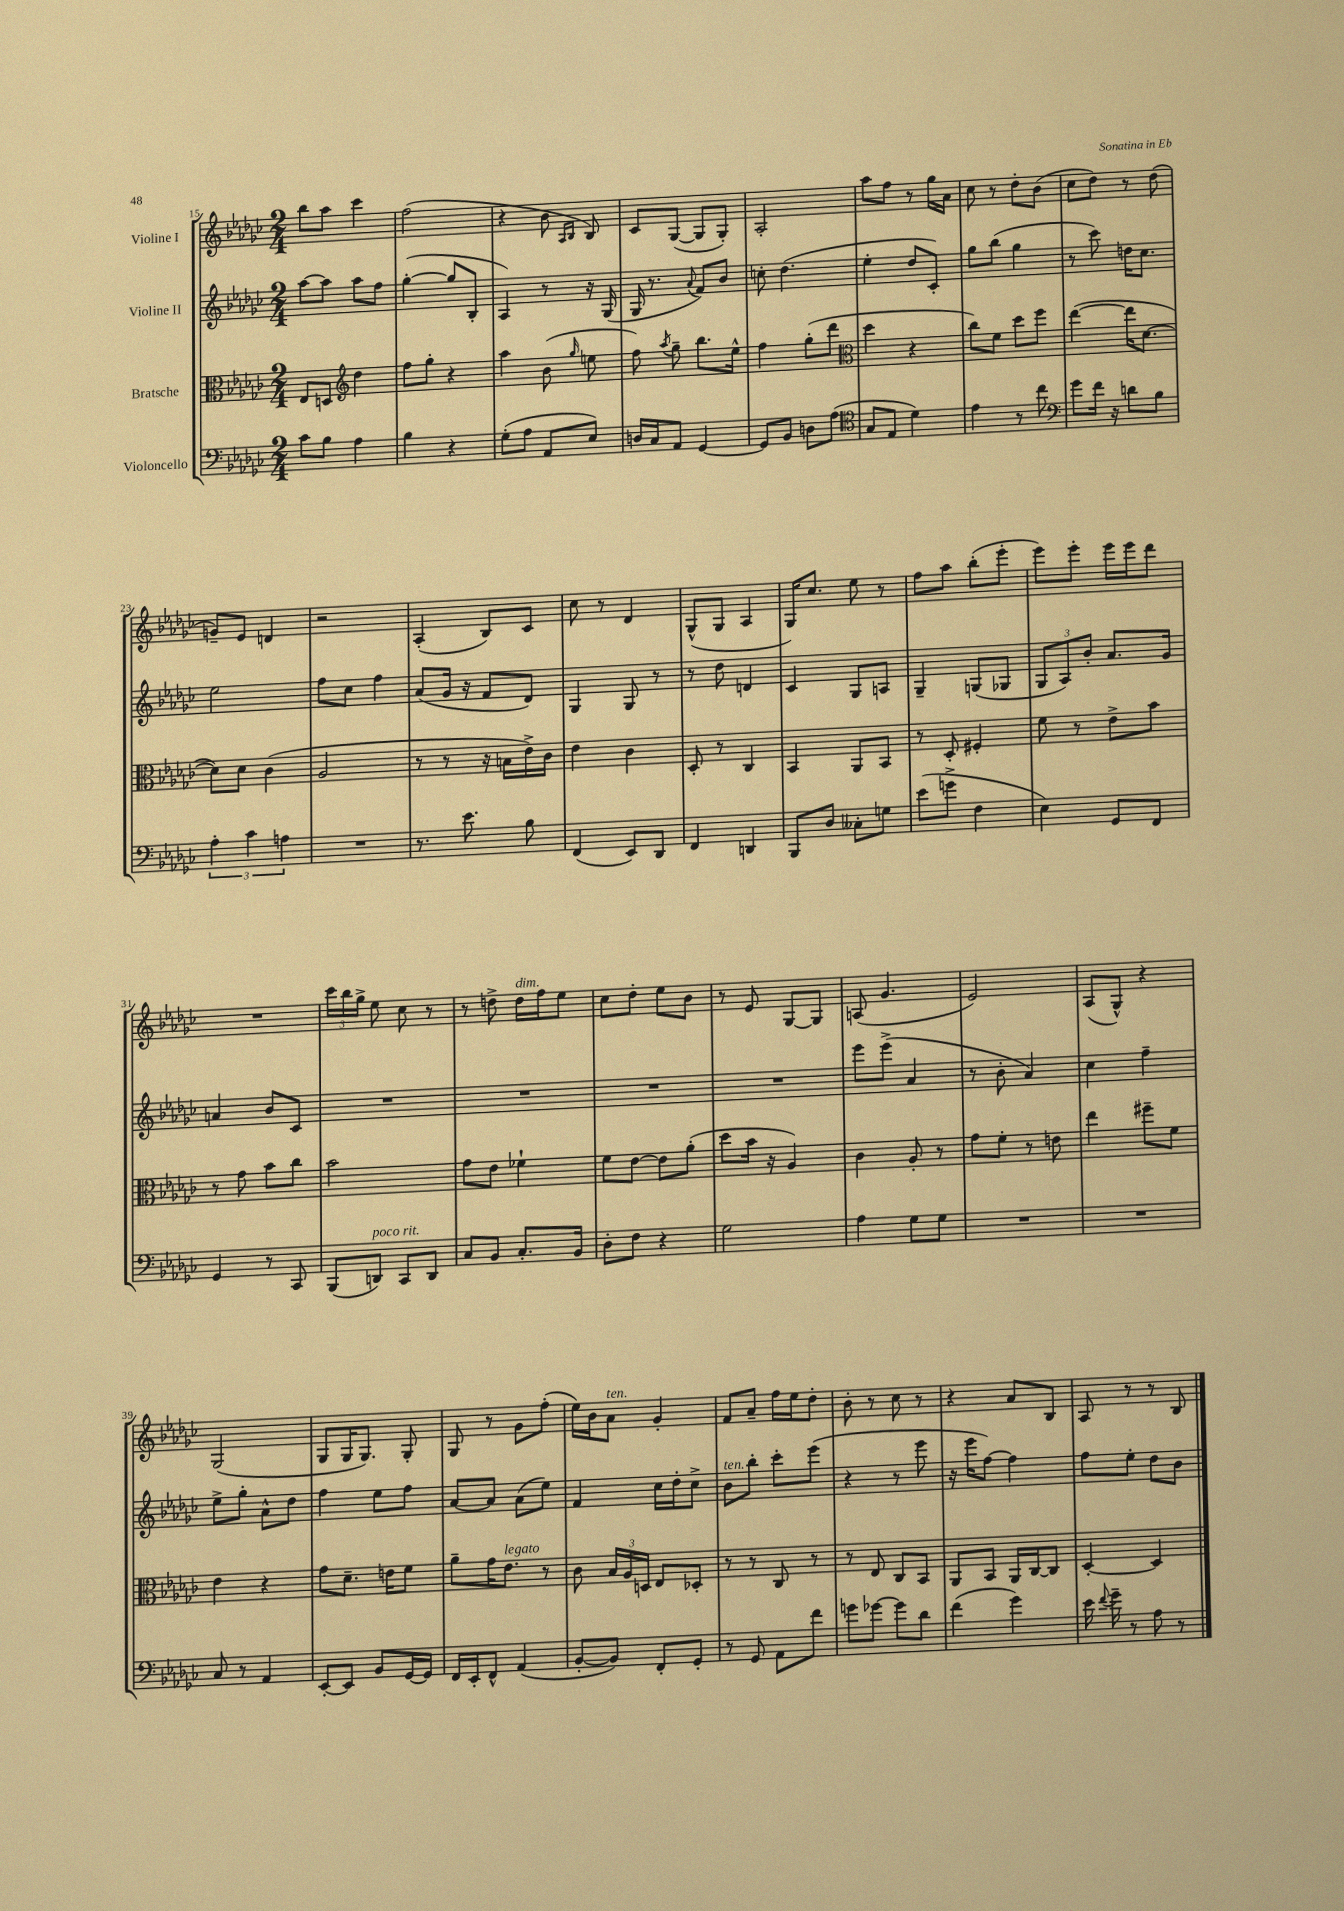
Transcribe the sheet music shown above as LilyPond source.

<<
\new StaffGroup <<
\new Staff = "s0" \with { instrumentName = "Violine I" } {
    \clef treble \key ges \major \numericTimeSignature \time 2/4
    \autoBeamOff bes''8[ aes''8] ces'''4 |
    f''2( |
    r4 bes'8 \grace { aes16[ bes16] } bes8) |
    ces'8[ ges8]~( ges8[ ges8]-.) |
    aes2-. |
    aes''8[ f''8] r8 ges''16[ aes'16] |
    ces''8 r8 des''8[-. bes'8]( |
    ces''8[ des''8]) r8 des''8( |
    g'8[--) ees'8] d'4 |
    r2 |
    aes4-.( bes8[) ces'8] |
    ces''8 r8 des'4 |
    ges8[-^( ges8] aes4 |
    ges16[) ces''8.] ees''8 r8 |
    f''8[ aes''8] bes''8[-.( ees'''8]-. |
    ees'''8[) ees'''8]-. ees'''16[ ees'''16 des'''8] |
    R2 |
    \tuplet 3/2 { ces'''16[ bes''16 ges''16]-> } ees''8 ces''8 r8 |
    r8 d''8-> d''16[^\markup { \italic "dim." } f''16 ees''8] |
    ces''8[ des''8]-. ees''8[ bes'8] |
    r8 ees'8 ges8[~ ges8] |
    a8( ges'4. |
    ees'2) |
    aes8[( ges8]-^) r4 |
    ges2( |
    ges8[ ges16 ges8.]) ges8-. |
    ges8 r8 ges'8[ f''8]-.( |
    ees''16[) bes'16 aes'8]^\markup { \italic "ten." } ges'4-. |
    f'8[ aes'8]-- f''16[ ees''16 des''8]-. |
    bes'8-. r8 ces''8 r8 |
    r4 aes'8[ bes8] |
    aes8 r8 r8 bes8 \bar "|." |
}
\new Staff = "s1" \with { instrumentName = "Violine II" } {
    \clef treble \key ges \major \numericTimeSignature \time 2/4
    \autoBeamOff aes''8[~ aes''8] aes''8[ f''8] |
    ges''4~-.( ges''8[ bes8]-. |
    aes4) r8 r16 ges16( |
    ges16 r8. \appoggiatura { aes'8 } f'8[) bes'8] |
    c''8-. des''4.( |
    ees''4-. des''8[ ces'8]-.) |
    ges''8[ bes''8]( ges''4 |
    r8 ces'''8) d''16[ ces''8.] |
    ees''2 |
    f''8[ ces''8] f''4 |
    aes'8[( ges'16] r16 f'8[ des'8]) |
    ges4 ges8 r8 |
    r8 des''8 d'4 |
    ces'4 ges8[ a8] |
    ges4-- g8[( ges8] |
    \tuplet 3/2 { ges8[ aes8) bes'8]-. } aes'8.[ ges'16] |
    a'4 bes'8[ ces'8] |
    R2 |
    R2 |
    R2 |
    R2 |
    ees'''8[ ees'''8]->( aes'4 |
    r8 bes'8-. aes'4) |
    ces''4 f''4-- |
    ees''8[-> ges''8]-. aes'8[-^ des''8] |
    f''4 ees''8[ f''8] |
    aes'8[~ aes'8] aes'8[( ees''8]) |
    f'4 ces''16[ des''16-. ces''8]-> |
    bes'8[^\markup { \italic "ten." } bes''8]-. ces'''8[-. ees'''8]( |
    r4 r8 ees'''8 |
    r16 ees'''16[ f''8]~) f''4 |
    f''8[ ees''8]-. des''8[ bes'8] \bar "|." |
}
\new Staff = "s2" \with { instrumentName = "Bratsche" } {
    \clef alto \key ges \major \numericTimeSignature \time 2/4
    \autoBeamOff ees8[ d8] \clef treble des''4 |
    f''8[ ges''8]-. r4 |
    aes''4 bes'8( \grace { ges''16 } e''8 |
    f''8) \acciaccatura { aes''8 } ges''8-- bes''8.[ ees''16]-^ |
    f''4 ges''8[-.( des'''8] |
    \clef alto des''4 r4 |
    ces''8[) f'8] des''8[ f''8] |
    ees''4~( ees''16[ des'8.]~ |
    des'8[) des'8] ces'4( |
    aes2 |
    r8 r8 r16 b16[ ees'16->) ces'16] |
    ees'4 ces'4 |
    des8-. r8 ces4 |
    bes,4 aes,8[ bes,8] |
    r8 des8-. fis4-. |
    f'8 r8 ees'8[-> bes'8] |
    r8 ges'8 bes'8[ ces''8] |
    bes'2 |
    ges'8[ ees'8] fes'4-! |
    f'8[ ees'8]~ ees'8[ aes'8]-.( |
    des''8[ bes'16] r16 aes4) |
    ces'4 aes8-. r8 |
    ges'8[ f'8]-. r8 e'8 |
    ees''4 fis''8[-- f'8] |
    ees'4 r4 |
    ges'8[ des'8.]-- e'16[ f'8] |
    aes'8[-- ges'16 ees'8.]^\markup { \italic "legato" } r8 |
    ces'8 \tuplet 3/2 { bes16[ aes16 d16] } ees8[ des8]-. |
    r8 r8 ces8 r8 |
    r8 ees8 ces8[ bes,8] |
    aes,8[ bes,8] aes,16[ ces16~ ces8] |
    des4~-. des4 \bar "|." |
}
\new Staff = "s3" \with { instrumentName = "Violoncello" } {
    \clef bass \key ges \major \numericTimeSignature \time 2/4
    \autoBeamOff ces'8[ bes8] aes4 |
    bes4 r4 |
    ges8[-.( aes8] aes,8[ ees8]) |
    d16[ ces16 aes,8] ges,4~ |
    ges,8[ bes,8] d8[ aes8]( |
    \clef tenor ges8[ ees8] des'4) |
    ees'4 r8 ces''8 |
    \clef bass ges'8[ f'16] r16 d'8[ bes8] |
    \tuplet 3/2 { aes4-. ces'4 a4 } |
    R2 |
    r8. ees'8. bes8 |
    f,4( ees,8[) des,8] |
    f,4 d,4 |
    bes,,8[ des8] ceses8[-. g8] |
    ees'8[( g'8]-> f4 |
    ees4) ges,8[ f,8] |
    ges,4 r8 ces,8 |
    bes,,8[( d,8]^\markup { \italic "poco rit." }) ces,8[ d,8] |
    ces8[ bes,8] ces8.[-. bes,16] |
    des8[-. f8] r4 |
    ges2 |
    aes4 ges8[ ges8] |
    R2 |
    R2 |
    ces8 r8 aes,4 |
    ees,8[~-. ees,8] bes,8[ ges,16~ ges,16] |
    f,16[ ees,16-. f,8]-^ aes,4( |
    bes,8[~-. bes,8]) f,8[-. ges,8]-. |
    r8 ges,8 aes,8[ f'8] |
    g'8[ ges'8]~ ges'8[ des'8] |
    f'4( ges'4) |
    ees'16 \appoggiatura { f'8 } ges'16-- r8 aes8 r8 \bar "|." |
}
>>
>>
\layout { \context { \Score currentBarNumber = #15 } }
